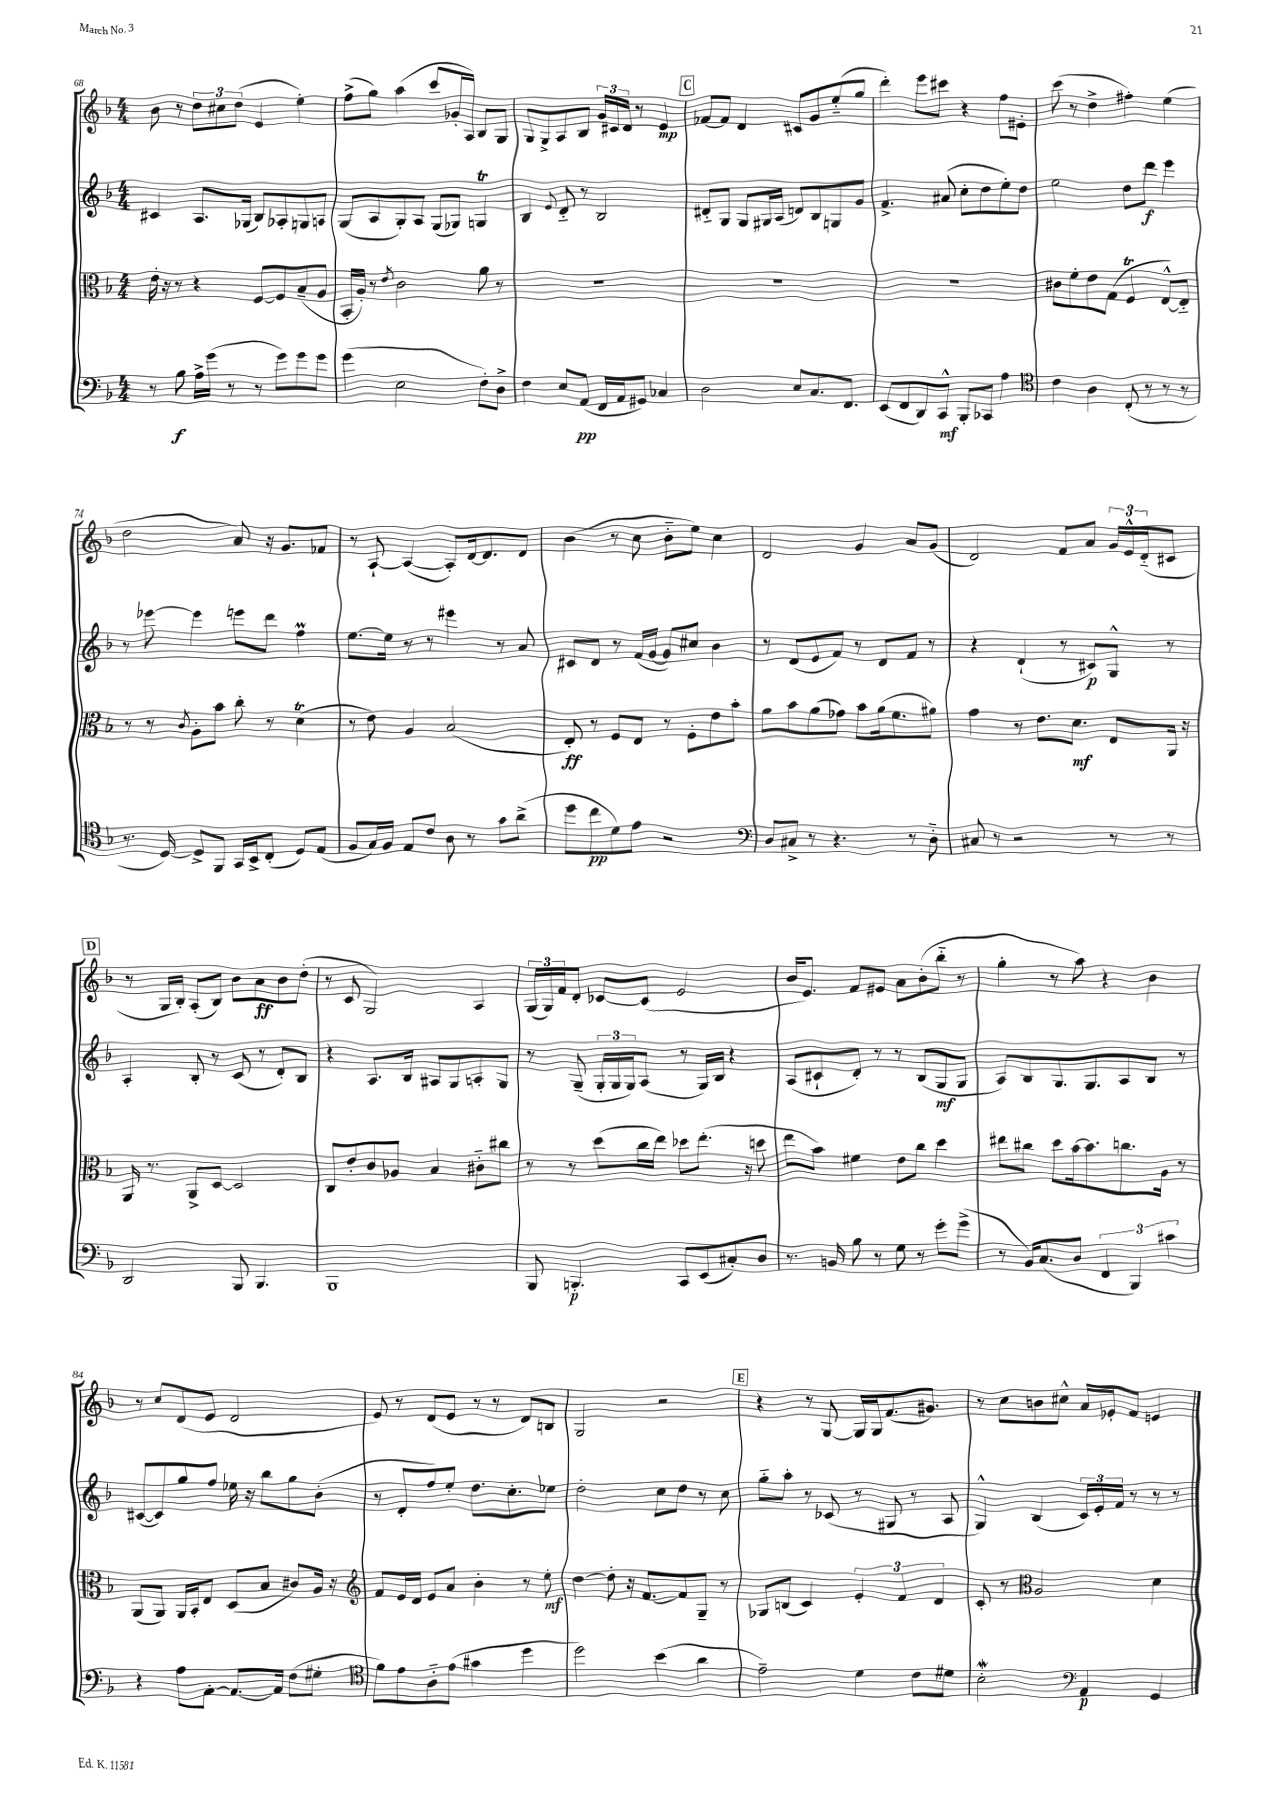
<<
\new StaffGroup <<
\new Staff = "s0" {
    \clef treble \key f \major \numericTimeSignature \time 4/4
    bes'8 r8 \tuplet 3/2 { d''8 cis''8 d''8( } e'4 e''4-.) |
    f''8->( g''8) a''4( c'''8 ges'16-. a16) bes8 g8 |
    g8 g8-> a8 bes8 \tuplet 3/2 { g'16 cis'16 d'16 } r8 e'4\mp |
    \mark \markup { \box "C" } fes'8~ fes'8 d'4 cis'8 g'8 e''8-_( g''8 |
    d'''4-.) e'''8 cis'''8 r4 f''8 eis'8-. |
    c'''8( r8 d''4-> fis''4-.) e''4( |
    d''2 a'8) r16 g'8. fes'8 |
    r8 a8~-! a4~( a8-.) d'16~ d'8. d'8 |
    bes'4( r8 c''8 bes'8-_ e''8) c''4 |
    d'2 g'4 a'8 g'8( |
    d'2) f'8 a'8 \tuplet 3/2 { g'16 e'16-^ d'16-_( } cis'8 |
    \mark \markup { \box "D" } r8 g16 bes16-.) a8-.( bes8) bes'8 a'8\ff bes'8 d''8-.( |
    r8 c'8 g2) a4 |
    \tuplet 3/2 { g16( g16) f'16 } d'8-. ces'8~ ces'8( e'2 |
    bes'16 e'8.) f'8 eis'8 a'8 bes'8-.( bes''8-_ r8 |
    g''4-. r8 a''8) r4 bes'4 |
    r8 c''8 d'8( e'8 d'2 |
    e'8) r8 d'8( e'8 r8 r8 d'8) b8 |
    g2 r2 |
    \mark \markup { \box "E" } r4 r8 g8~ g16 g16 f'8.( gis'8.) |
    r8 c''8 b'8 cis''8-^ a'16 ees'16-. f'8 e'4 \bar "|." |
}
\new Staff = "s1" {
    \clef treble \key f \major \numericTimeSignature \time 4/4
    cis'4 a8. ges16( bes8) aes8-. g8 a8 |
    g8( a8 g8-.) a8 g8( ges8) g4\trill |
    bes4 \appoggiatura { e'8 } d'8-_ r8 bes2 |
    \mark \markup { \box "C" } dis'8-_ g8 g8 gis16 a16( d'8) bes8 g8 g'8 |
    f'4.-> ais'8( c''8-. d''8 e''8-.) d''8 |
    e''2 d''8 d'''8\f e'''4 |
    r8 ees'''8~ ees'''4 e'''8 d'''8 f''4\prall |
    e''8.~ e''16 r8 r8 eis'''4 r8 a'8 |
    cis'8 d'8 r8 f'16( g'16~ g'8) cis''8 bes'4 |
    r8 d'8( e'8 f'8) r8 d'8 f'8 r8 |
    r4 d'4-!( r8 cis'8\p) g8-^ r8 |
    \mark \markup { \box "D" } a4-. bes8-. r8 c'8( r8 d'8-.) bes8 |
    r4 a8. bes16 ais8 g8 a8-. g8 |
    r8 g8--( \tuplet 3/2 { g16-. g16 g16) } a8( r8 g16) bes16 r4 |
    a8( cis'8-! d'8-.) r8 r8 bes8( g8\mf g8 |
    a8) bes8 g8. g8. a8 bes8 r8 |
    cis'8~( cis'8) g''8 f''8 ees''16 r16 bes''8 g''8 bes'8-.( |
    r8 d'8-. f''8) e''8-. d''8. c''8.-. ees''8 |
    d''2-. c''8 d''8 r8 c''8 |
    \mark \markup { \box "E" } g''8-_ a''8-. r8 ces'8( r8 gis8 r8 a8 |
    g4-^) bes4( \tuplet 3/2 { c'16) e'16-. f'16 } r8 r8 r8 \bar "|." |
}
\new Staff = "s2" {
    \clef alto \key f \major \numericTimeSignature \time 4/4
    e'16-. r16 r8 r4 f8~ f8 bes8--( a8 |
    bes,16-. a16-.) r8 \acciaccatura { e'8 } c'2 a'8 r8 |
    R1 |
    \mark \markup { \box "C" } R1 |
    R1 |
    cis'8 f'8-. e'8 g8( f4\trill e8~-^) e8-_ |
    r8 r8 \acciaccatura { c'8 } a8-. bes'8 c''8-. r8 d'4\trill( |
    r8 e'8) a4 bes2( |
    e8-.\ff) r8 f8 e8 r8 f8-. e'8 bes'8-. |
    a'8 bes'8 a'8( ges'8) bes'8 a'16( f'8. ais'8) |
    g'4 r8 e'8. d'8.\mf e8 a,16 r16 |
    \mark \markup { \box "D" } a,16 r8. a,8-> d8~ d2 |
    c8 e'8-. c'8 aes8 bes4 cis'8-_ cis''8 |
    r8 r8 d''8( c''16 e''16) des''8 e''8.-.( r16 d''8 |
    e''8 bes'8) fis'4 e'8 c''8 d''4 |
    eis''8 cis''8 d''8 bes'16~ bes'8. c''8. a16 r8 |
    a,8( a,8) a,16 bes,16-. e8 d8( bes8 cis'8) a16 r16 |
    \clef treble f'8 e'16 d'16 e'8 a'8 bes'4-. r8 e''8-.\mf |
    d''4~ d''8-. r16 f'8.~ f'8 g8-- r8 |
    \mark \markup { \box "E" } ges8 b8( c'4) \tuplet 3/2 { e'4-. f'4 d'4 } |
    c'8-. r8 \clef alto a2 d'4 \bar "|." |
}
\new Staff = "s3" {
    \clef bass \key f \major \numericTimeSignature \time 4/4
    r8 bes8\f a16-> g'16( r8 r8 g'8) g'8 g'8 |
    g'4( e2 f8-.) d8-> |
    f4 e8 a,8\pp( f,16 a,16 gis,8) ces4 |
    \mark \markup { \box "C" } d2 e8 c8. f,8. |
    e,8( f,8 d,8) c,8-^\mf bes,,8-. ces,8 a4 |
    \clef tenor c'4 a4 c8-.( r8 r8 r8 |
    r8. d16~) d8-> f,8 g,16 bes,16-> c8-.( d8) e8( |
    f8 g16) f16 e8 c'8 a8 r8 g'8 a'8->( |
    d''8 c''8\pp d'8) e'8 r2 |
    \clef bass d8 cis8-> r8 r4. r8 d8-_ |
    cis8 r8 r2 r8 r8 |
    \mark \markup { \box "D" } d,2 bes,,8 bes,,4. |
    bes,,1 |
    bes,,8 b,,4.-.\p c,8 e,8( cis8-.) d8 |
    r8. b,16 bes8 r8 g8 r8 g'8-. g'8->( |
    r8 bes,16) c8.( d8 \tuplet 3/2 { f,4 bes,,4) cis'4 } |
    r4 a8 a,8~-. a,8.~ a,16 f8( gis8-. |
    \clef tenor f'8) e'8 a8-_ e'8( gis'4 d''4 |
    d''2) bes'4( a'4 |
    \mark \markup { \box "E" } e'2--) d'4 c'8 dis'8 |
    bes2-.\mordent \clef bass a,4\p g,4 \bar "|." |
}
>>
>>
\layout { \context { \Score currentBarNumber = #68 } }
